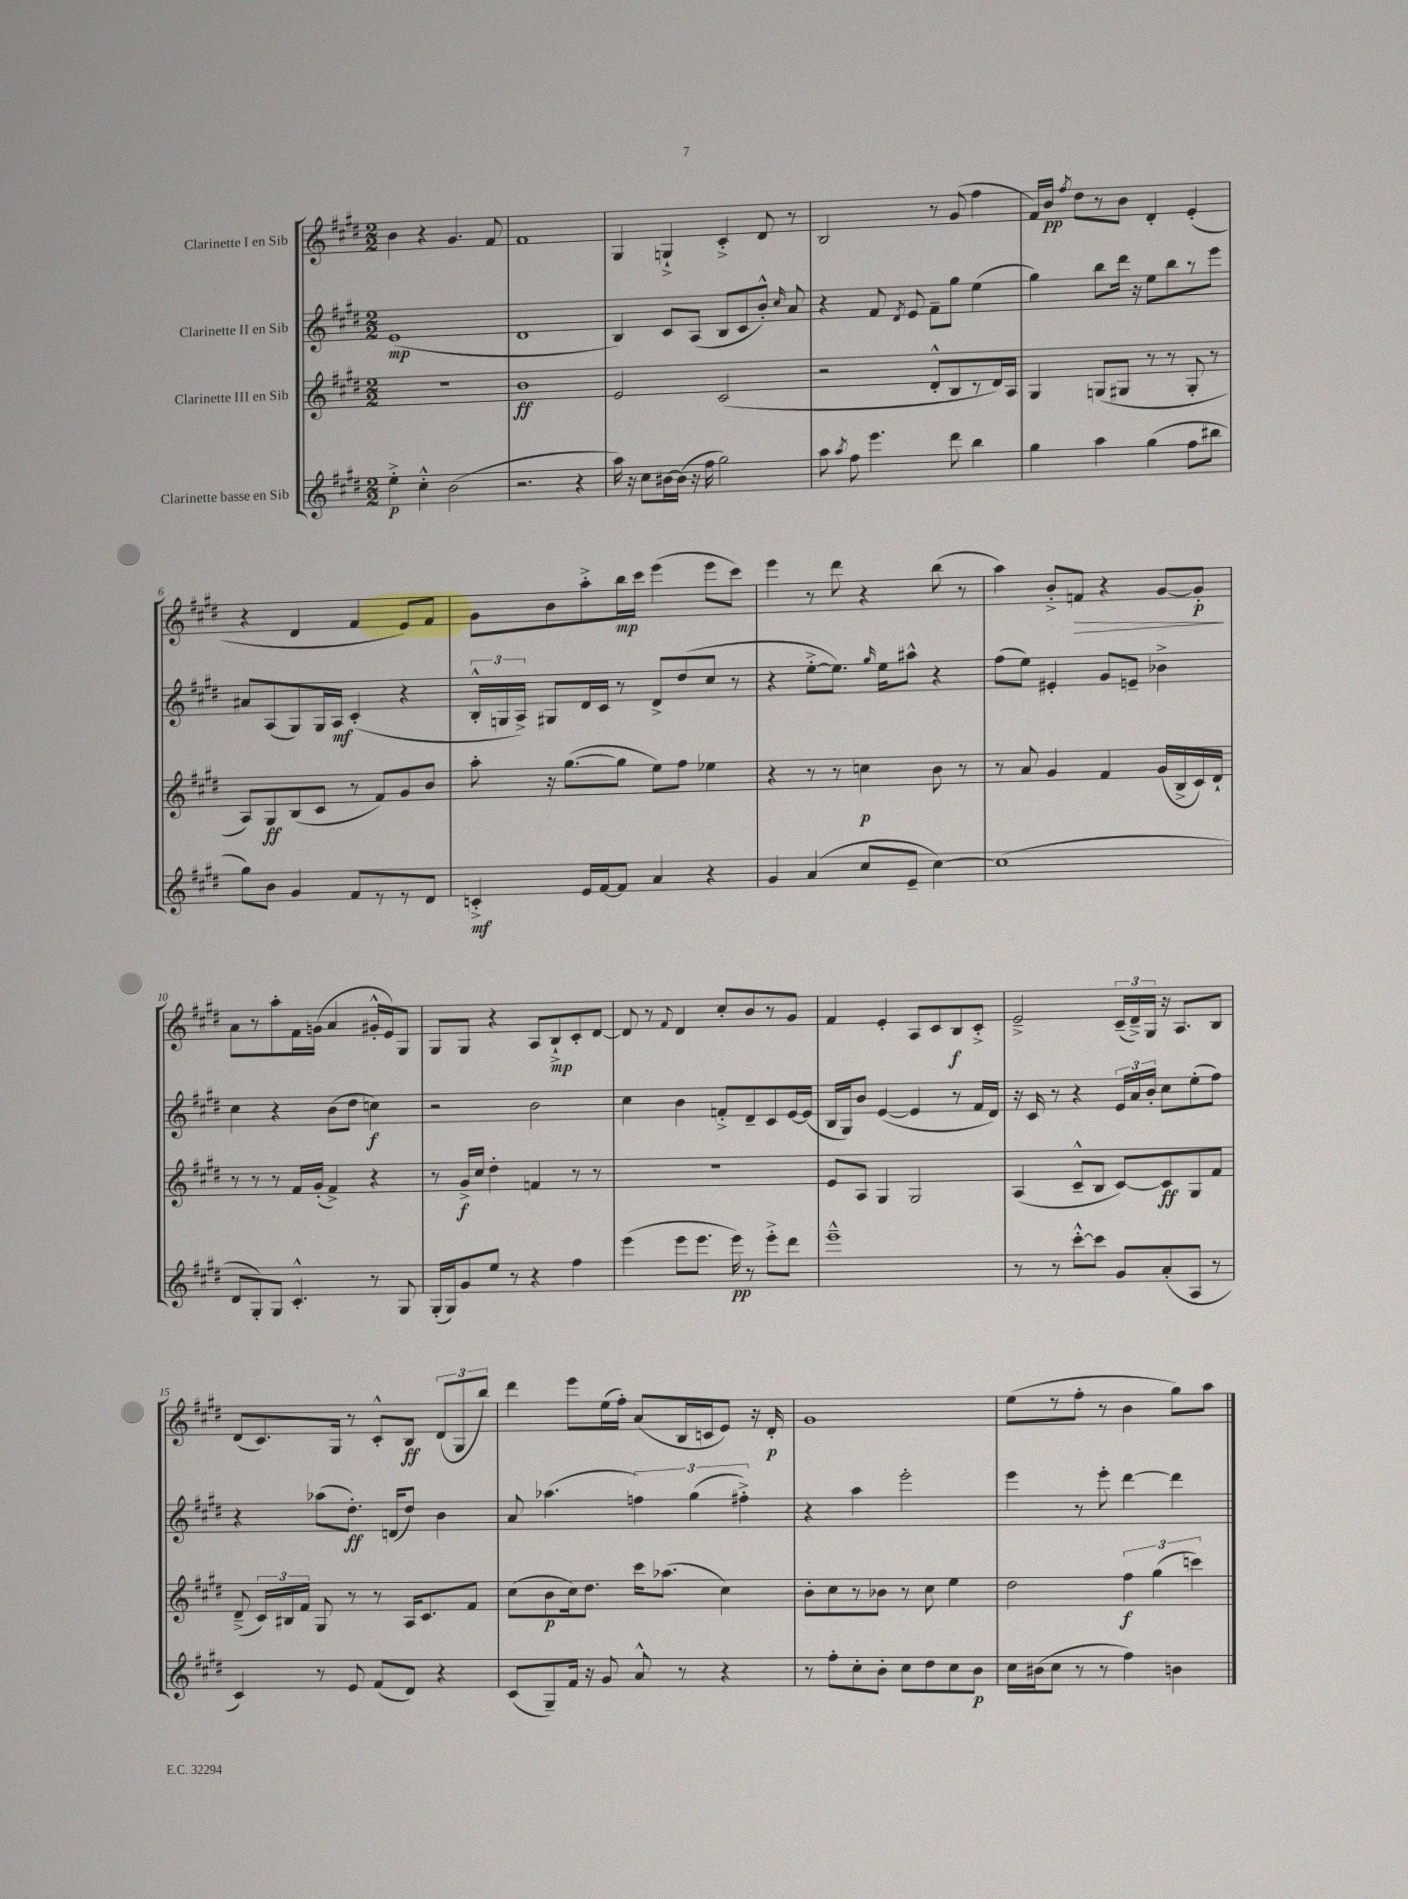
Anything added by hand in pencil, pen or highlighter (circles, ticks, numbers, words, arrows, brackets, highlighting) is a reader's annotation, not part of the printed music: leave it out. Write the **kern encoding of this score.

**kern	**kern	**kern	**kern
*staff4	*staff3	*staff2	*staff1
*clefG2	*clefG2	*clefG2	*clefG2
*k[f#c#g#d#]	*k[f#c#g#d#]	*k[f#c#g#d#]	*k[f#c#g#d#]
*M2/2	*M2/2	*M2/2	*M2/2
4ee'^	1r	(1e	4b
4cc#'^^	.	.	4r
(2b	.	.	4.g#
.	.	.	8f#
=	=	=	=
2.r	1b	1d#	1f#
4r	.	.	.
=	=	=	=
16aa)	2e	4B)	4G#
16r	.	.	.
8cc#	.	.	.
[16b#	.	8c#	4G`^
(16b#]	.	.	.
16r	.	(8A	.
16ff#	.	.	.
2gg#)	(2c#	8B	4c#'^
.	.	8c#	.
.	.	8b'^^)	8d#
.	.	16qqcc#	.
.	.	8a	8r
=	=	=	=
8aa	2r	4r	2B
8qaa	.	.	.
8ff#	.	.	.
4.eee	.	8f#	.
.	.	8qd#	.
.	.	8e	.
.	8d#'^^	8f#~	8r
8ddd#	8B	8gg#	(8g#
4bb	8r	(4ee	4ff#
.	16d#)	.	.
.	16A	.	.
=	=	=	=
4gg#	4G#	4gg#)	16f#)
.	.	.	16b
.	.	.	8qff#
.	.	.	8dd#
4aa	(8G	8bb	8r
.	8G#	16ddd#	8b
.	.	16r	.
(4gg#	8r	8ee	4d#'
.	8r	8bb	.
8ff#	8G#'	8r	(4e'
8bb#	8r	8eee	.
=	=	=	=
8gg#)	8A)	8a#	4r
8b	8G#	(8A	.
4g#	(8B	8G#)	4d#
.	8c#	16G#	.
.	.	16A	.
8f#	8r	(4c#'	4f#
8r	8f#)	.	.
8r	8g#	4r	8e)
8d#	8b	.	8f#
=	=	=	=
4c'^	8aa'	24B'^^	8g#
.	.	24G	.
.	.	24A^)	.
.	16r	8G#	8b
.	([8.gg#	.	.
16e	.	16d#	8aa'^
[16f#	.	16c#	.
8f#]	8gg#]	8r	16bb
.	.	.	16ccc#
4a	8ee)	8d#^	(4eee
.	8ff#	(8dd#	.
4r	4ee-	8cc#	8eee
.	.	8r	8ccc#)
=	=	=	=
4g#	4r	4r	4eee
(4a	8r	[8ee'^	8r
.	8r	8.ee])	8ddd#
8cc#	4cc	.	4r
.	.	16qqgg#	.
.	.	16ee	.
8e~	.	8aa#^^	.
[4cc#)	8b	4r	(8bb
.	8r	.	8r
=	=	=	=
(1cc#]	8r	(8ff#	4aa)
.	8a	8ee)	.
.	4g#	4e#'	8b'^
.	.	.	8f
.	4f#	8g#	4r
.	.	8e~	.
.	(16g#	4b-^	[8g#
.	16B^	.	.
.	16c#)	.	8g#']
.	16d#`	.	.
=	=	=	=
8d#	8r	4cc#	8a
8G#')	8r	.	8r
8G#	8r	4r	8aa'
4.c#'^^	16f#	.	16f#
.	(16g#'	.	(16g
.	4f#^)	(8b	4a
.	.	8dd#	.
8r	4r	4cc)	16g#'^^
.	.	.	16e)
8G#	.	.	8G#
=	=	=	=
(16G#'	8r	2r	8G#
16G#)	.	.	.
8g#	16g#^	.	8G#
.	16cc#	.	.
8ee	4dd#'	.	4r
8r	.	.	.
4r	4f	2b	8A
.	.	.	8B`^
4ff#	8r	.	8c#'
.	8r	.	[8d#
=	=	=	=
(4eee	1r	4cc#	8d#]
.	.	.	8r
.	.	.	8qqf#
8eee	.	4b	4d#
8.eee	.	.	.
.	.	8f'^	8cc#'
16eee)	.	.	.
8r	.	8d#~	8b
8eee'^	.	8c#	8r
8ddd#	.	[16e	8g#
.	.	(16e]	.
=	=	=	=
1eee~^^	8e	16B	4f#
.	.	16G#)	.
.	8A	8b	.
.	4G#	([4e	4e'
.	2G#	4e]	8A
.	.	.	8c#
.	.	8r	8B
.	.	16f#	8c#'^
.	.	16d#)	.
=	=	=	=
8r	(4A	16r	2e~^
.	.	16c#	.
8r	.	8r	.
[8ccc#'^^	8c#~^^	4r	.
8ccc#]	8B	.	.
8g#	[8c#)	24e	(24c#~
.	.	24a	24d#~^)
.	.	24b'	24G#
(8a'	8c#]	8cc#	16r
.	.	.	8.A
8A	8G#	(8ee'	.
8r	8f#	8ff#)	8B
=	=	=	=
4c#)	(8d#~^	4r	(8d#
.	24c#)	.	8.c#)
.	24B#	.	.
.	24f#	.	.
8r	8G#	(8aa-	.
.	.	.	16G#
8e	8r	8.dd#')	8r
(8f#	8r	.	8c#'^^
.	.	(16d	.
8d#)	16A	8dd#)	8B
.	8.c#	.	.
4r	.	4b	(12d#
.	.	.	12G#
.	8f#	.	.
.	.	.	12bb)
=	=	=	=
(8c#	(8cc#	8a	4ddd#
8G#~)	8b	(4.aa-	.
16f#	16cc#)	.	8eee
16r	8.dd#	.	.
8g#	.	.	(16ee
.	.	.	16ff#')
8a^^	16ccc#	6ff)	(8a
.	(8.aa-	.	.
8r	.	.	16B
.	.	(6gg#	.
.	.	.	16c
4r	4cc#)	.	8e)
.	.	6ff#'^)	.
.	.	.	16r
.	.	.	16d#'
=	=	=	=
8r	8b'	4r	1g#
8ff#'	8cc#	.	.
8cc#'	8r	4aa	.
8b'	8b-	.	.
8cc#	8r	2eee'	.
8dd#	8cc#	.	.
8cc#	4ee	.	.
8b	.	.	.
=	=	=	=
16cc#	2dd#	4eee	(8ee
(16b#	.	.	.
8cc#	.	.	8r
8r	.	8r	8ff#'
8r	.	8eee'	8r
4ff#)	6ff#	[4ddd#	4b
.	(6gg#	.	.
4b	.	4ddd#]	8gg#)
.	6ccc)	.	.
.	.	.	8aa
==	==	==	==
*-	*-	*-	*-
